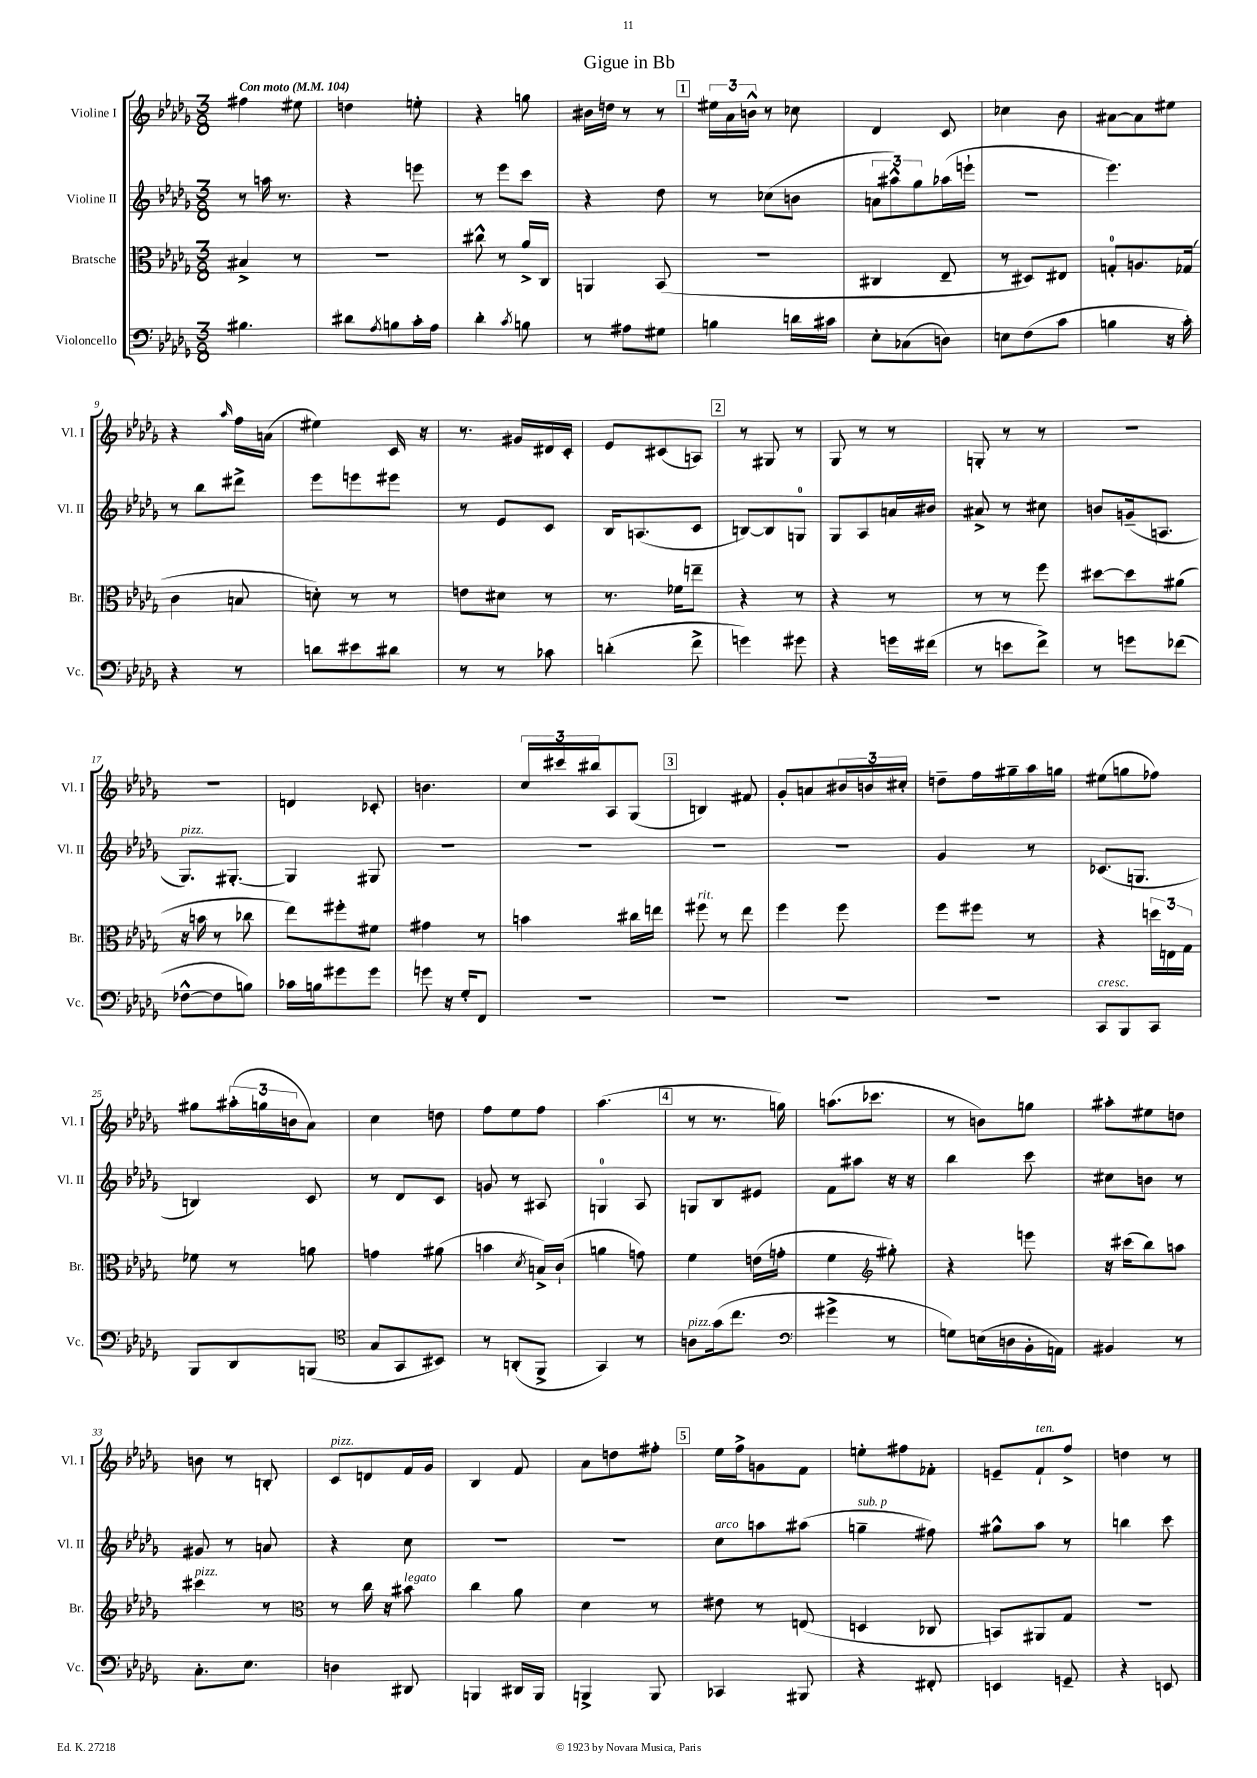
\header { title = "Gigue in Bb" }
<<
\new StaffGroup <<
\new Staff = "s0" \with { instrumentName = "Violine I" shortInstrumentName = "Vl. I" } {
    \clef treble \key des \major \numericTimeSignature \time 3/8 \tempo "Con moto" 4 = 104
    fis''4 eis''8 |
    d''4 e''8-. |
    r4 g''8 |
    bis'16 d''16 r8 r8 |
    \mark \markup { \box "1" } \tuplet 3/2 { eis''16 aes'16 b'16-^ } r8 ces''8 |
    des'4 c'8 |
    ces''4 bes'8 |
    ais'8~ ais'8 eis''8 |
    r4 \grace { aes''16 } f''16 a'16( |
    eis''4) c'16 r16 |
    r8. gis'16 dis'16 c'16-. |
    ees'8 cis'8( a8) |
    \mark \markup { \box "2" } r8 gis8 r8 |
    ges8 r8 r8 |
    g8-. r8 r8 |
    R4. |
    R4. |
    d'4 ces'8-. |
    b'4. |
    \tuplet 3/2 { c''16 cis'''16 bis''16 } aes8 ges8( |
    \mark \markup { \box "3" } b4) fis'8 |
    ges'8-. a'8 \tuplet 3/2 { bis'16 b'16 cis''16-. } |
    d''8-- f''16 gis''16-- aes''16 g''16 |
    eis''8( g''8 fes''8) |
    gis''8 \tuplet 3/2 { ais''16-.( g''16 b'16 } aes'8) |
    c''4 d''8 |
    f''8 ees''8 f''8 |
    aes''4.( |
    \mark \markup { \box "4" } r8 r8. g''16) |
    a''8.( ces'''8. |
    r8 b'8) g''8 |
    ais''8-. eis''8 d''8 |
    b'8 r8 b8-. |
    c'8^\markup { \italic "pizz." } d'8 f'16 ges'16 |
    bes4 f'8 |
    aes'8 d''8 fis''8-. |
    \mark \markup { \box "5" } ees''16 f''16-> g'8 f'8 |
    e''8-. fis''8 fes'8-. |
    e'8-- f'8-!^\markup { \italic "ten." } f''8-> |
    d''4 r8 \bar "|." |
}
\new Staff = "s1" \with { instrumentName = "Violine II" shortInstrumentName = "Vl. II" } {
    \clef treble \key des \major \numericTimeSignature \time 3/8
    r8 a''16 r8. |
    r4 e'''8 |
    r8 ees'''8 c'''8 |
    r4 des''8 |
    \mark \markup { \box "1" } r8 ces''8( b'8 |
    \tuplet 3/2 { a'8 ais''8-^) ges''8 } aes''16( e'''16-! |
    R4. |
    ees'''4.) |
    r8 bes''8 dis'''8-> |
    ees'''8 e'''8 eis'''8 |
    r8 ees'8 c'8 |
    bes16 a8.( c'8 |
    \mark \markup { \box "2" } b8~) b8 g8-0 |
    ges8 aes8 a'16 bis'16 |
    ais'8-> r8 cis''8 |
    b'8 g'16--( a8. |
    ges8.^\markup { \italic "pizz." }) gis8.~-. |
    gis4 gis8 |
    R4. |
    R4. |
    \mark \markup { \box "3" } R4. |
    R4. |
    ges'4 r8 |
    ces'8.( g8. |
    b4) c'8 |
    r8 des'8 c'8 |
    g'8 r8 ais8 |
    g4-0 aes8 |
    \mark \markup { \box "4" } g8 bes8 eis'8 |
    f'8 ais''8 r16 r16 |
    bes''4 c'''8 |
    cis''8 b'8 r8 |
    gis'8 r8 a'8 |
    r4 c''8 |
    R4. |
    R4. |
    \mark \markup { \box "5" } c''8^\markup { \italic "arco" } a''8 ais''8( |
    g''4--^\markup { \italic "sub. p" } fis''8) |
    gis''8-^ aes''8 r8 |
    b''4 c'''8 \bar "|." |
}
\new Staff = "s2" \with { instrumentName = "Bratsche" shortInstrumentName = "Br." } {
    \clef alto \key des \major \numericTimeSignature \time 3/8
    bis4-> r8 |
    R4. |
    cis''8-^ r8 aes'16-> c16 |
    a,4 bes,8( |
    \mark \markup { \box "1" } R4. |
    cis4 ees8-- |
    r8 dis8) eis8 |
    g8-0-. a8. ges16( |
    c'4 b8 |
    d'8-.) r8 r8 |
    e'8 dis'8 r8 |
    r8. fes'16 e''8-- |
    \mark \markup { \box "2" } r4 r8 |
    r4 r8 |
    r8 r8 f''8 |
    dis''8~ dis''8 ais'8( |
    r16 b'16 r8 ces''8 |
    ees''8) fis''8-. fis'8 |
    gis'4 r8 |
    b'4 cis''16 e''16 |
    \mark \markup { \box "3" } fis''8^\markup { \italic "rit." } r8 ees''8 |
    f''4 f''8 |
    f''8 fis''8 r8 |
    r4 \tuplet 3/2 { d''16 e16 ges16 } |
    fes'8 r8 a'8 |
    g'4 ais'8( |
    b'4 \acciaccatura { des'8 } b16->) c'16-!( |
    a'4 g'8) |
    \mark \markup { \box "4" } f'4 e'16( g'16-. |
    f'4 \clef treble gis''8-.) |
    r4 e'''8 |
    r16 cis'''16( bes''8) a''8 |
    cis'''4^\markup { \italic "pizz." } r8 |
    \clef alto r8 c''16 r16 bis'8^\markup { \italic "legato" } |
    c''4 aes'8 |
    des'4 r8 |
    \mark \markup { \box "5" } eis'8 r8 e8( |
    d4 ces8 |
    b,8) ais,8 ges8 |
    R4. \bar "|." |
}
\new Staff = "s3" \with { instrumentName = "Violoncello" shortInstrumentName = "Vc." } {
    \clef bass \key des \major \numericTimeSignature \time 3/8
    bis4. |
    dis'8 \acciaccatura { aes8 } b8 c'16-. aes16 |
    des'4-. \acciaccatura { c'8 } b8 |
    r8 ais8 gis8 |
    \mark \markup { \box "1" } b4 d'16 cis'16 |
    ees8-. ces8( d8) |
    e8 f8( c'8 |
    b4 r16 c'16-.) |
    r4 r8 |
    d'8 eis'8 dis'8 |
    r8 r8 ces'8 |
    d'4-.( f'8-> |
    \mark \markup { \box "2" } g'4) gis'8 |
    r4 g'16 fis'16( |
    r8 e'8 f'8->) |
    r8 g'8 fes'8( |
    fes8~-^ fes8 b8) |
    ces'16 b16 gis'8 gis'8 |
    g'8 r16 ges16-. f,8 |
    R4. |
    \mark \markup { \box "3" } R4. |
    R4. |
    R4. |
    c,8^\markup { \italic "cresc." } bes,,8 c,8 |
    bes,,8 des,8 b,,8( |
    \clef tenor ges8 ges,8 bis,8) |
    r8 a,8-.( f,8-> |
    ges,4) r8 |
    \mark \markup { \box "4" } a8^\markup { \italic "pizz." } ges'16( c''8. |
    \clef bass gis'4-> r8 |
    g8) e16( d16 bes,16-. a,16) |
    bis,4 r8 |
    c8.-. ees8. |
    d4 dis,8 |
    b,,4 dis,16 b,,16 |
    b,,4-> b,,8 |
    \mark \markup { \box "5" } ces,4 bis,,8 |
    r4 fis,8-. |
    e,4 g,8-- |
    r4 e,8 \bar "|." |
}
>>
>>
